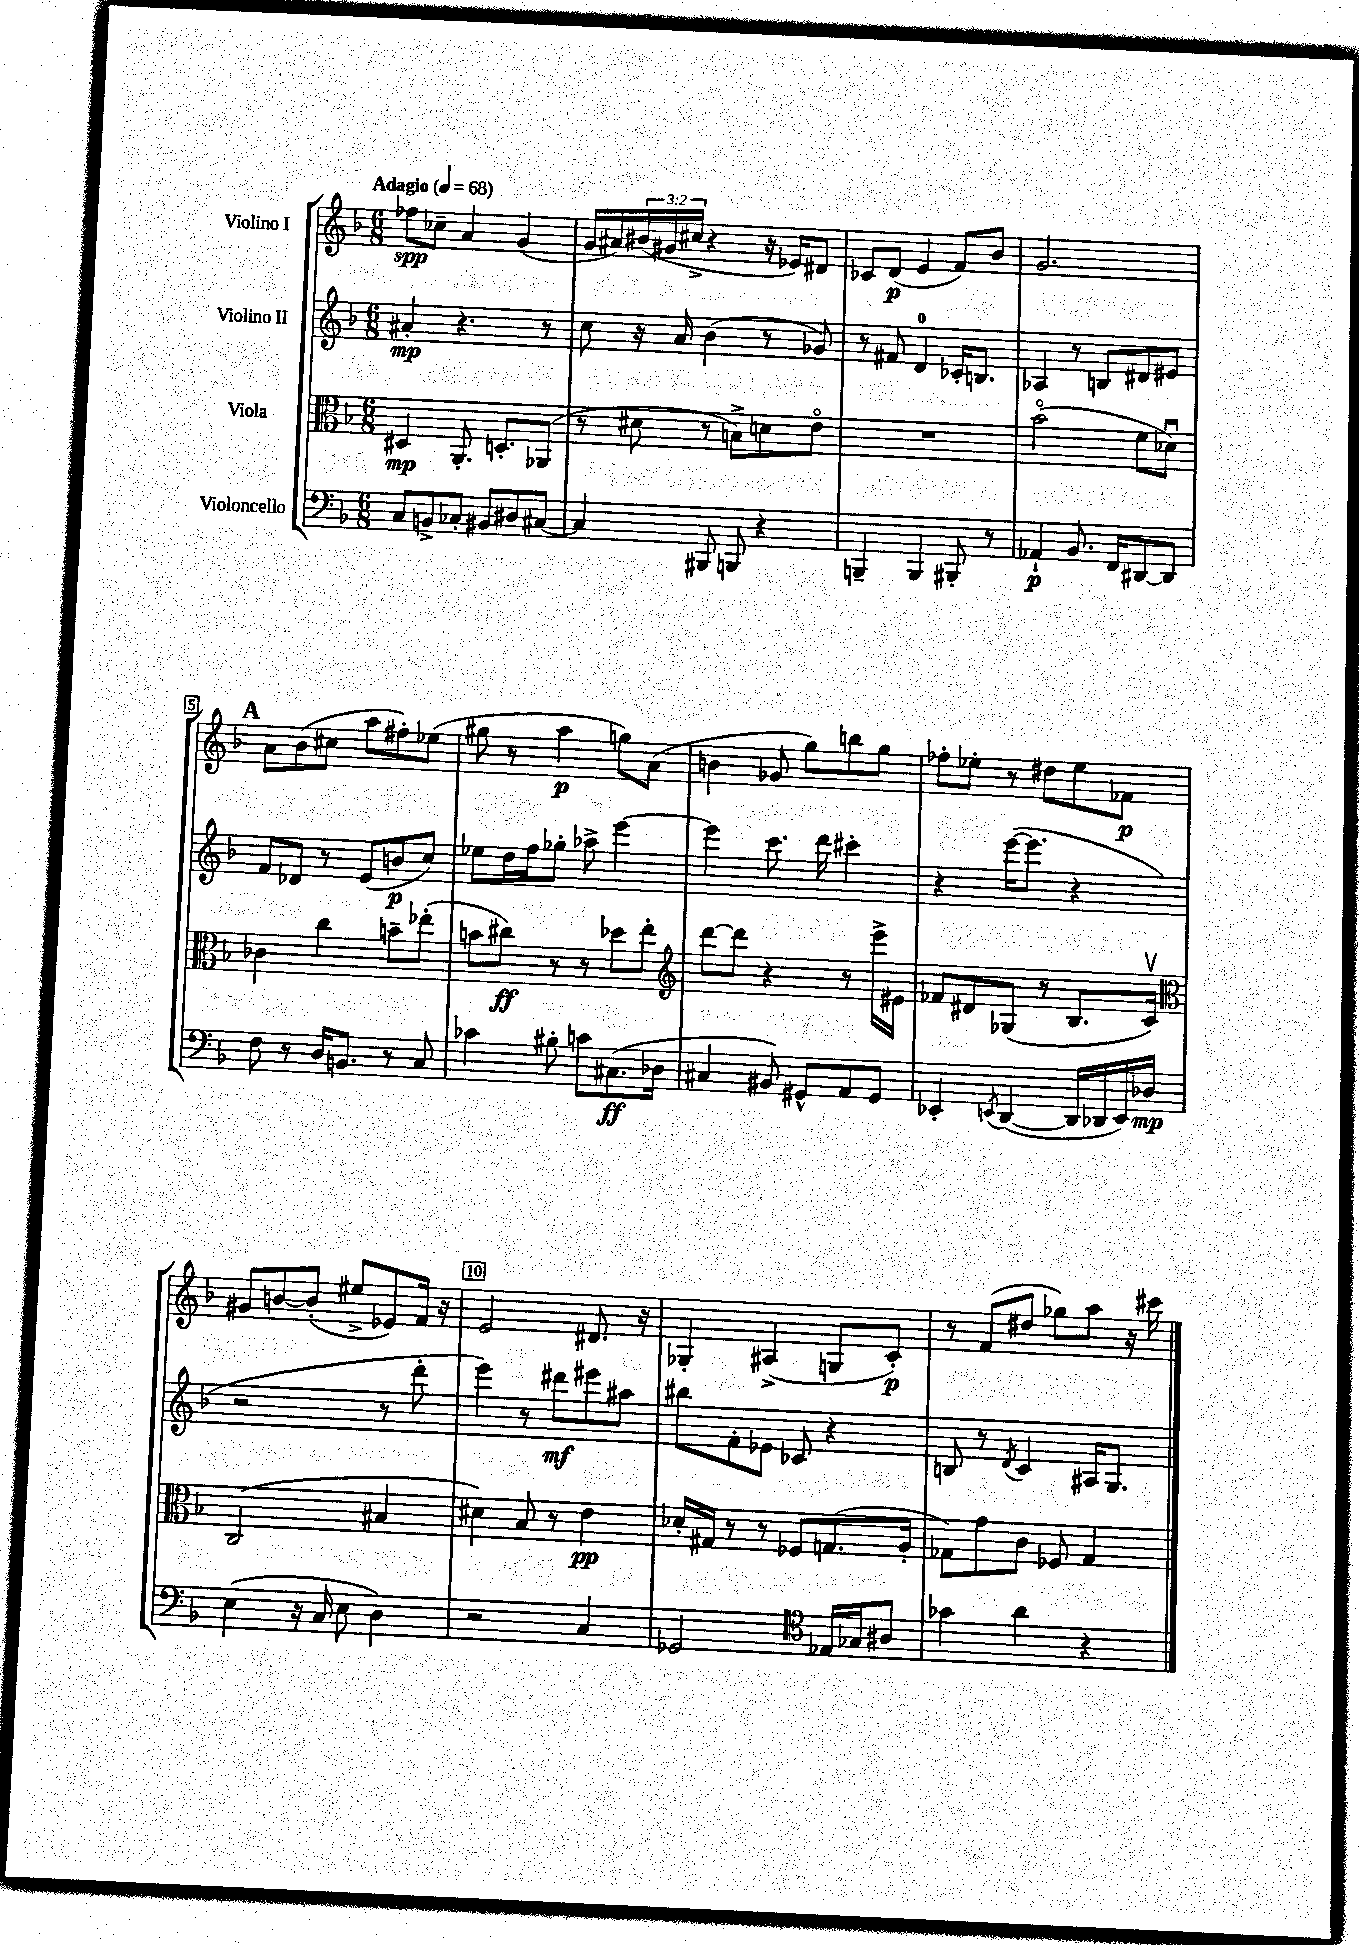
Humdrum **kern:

**kern	**dynam	**kern	**dynam	**kern	**dynam	**kern	**dynam
*part4	*part4	*part3	*part3	*part2	*part2	*part1	*part1
*staff4	*staff4	*staff3	*staff3	*staff2	*staff2	*staff1	*staff1
*I"Violoncello	*	*I"Viola	*	*I"Violino II	*	*I"Violino I	*
*clefF4	*	*clefC3	*	*clefG2	*	*clefG2	*
*k[b-]	*	*k[b-]	*	*k[b-]	*	*k[b-]	*
*M6/8	*	*M6/8	*	*M6/8	*	*M6/8	*
*MM68	*	*MM68	*	*MM68	*	*MM68	*
=1	=1	=1	=1	=1	=1	=1	=1
!	!	!	!	!	!	!LO:TX:a:B:t=Adagio	!
8C/L	.	4D#X/	mp	4a#X'/	mp	8ff-X\L	spp
8BBn^/	.	.	.	.	.	8cc-X~\J	.
8C-X'/J	.	8.AA'/	.	4.r	.	4a/	.
8BB#X/L	.	.	.	.	.	.	.
.	.	8.Dn'/L	.	.	.	.	.
8D#X/	.	.	.	.	.	(4g/	.
[8C#X/J	.	(8AA-X/J	.	8r	.	.	.
=2	=2	=2	=2	=2	=2	=2	=2
4C#/]	.	8r	.	8cc\	.	16g/LL	.
.	.	.	.	.	.	16a#X/)	.
.	.	8d#X\	.	16r	.	(24b#X/	.
.	.	.	.	.	.	24g#X/	.
.	.	.	.	16a/	.	.	.
.	.	.	.	.	.	24cc#X^/JJ	.
8BBB#X/	.	8r	.	(4b-\	.	4r	.
8BBBn/	.	8Bn^\L)	.	.	.	.	.
4r	.	8dn\	.	8r	.	16r	.
.	.	.	.	.	.	16e-X/KL)	.
.	.	8e\J	.	8g-X/)	.	8d#X/J	.
=3	=3	=3	=3	=3	=3	=3	=3
4BBBn~/	.	2.r	.	8r	.	8c-X/L	.
.	.	.	.	8f#X/	.	(8d/J	p
4BBB/	.	.	.	4d/	.	4e/	.
8BBB#X'/	.	.	.	16c-X'/KL	.	8f/L)	.
.	.	.	.	8.Bn/J	.	.	.
8r	.	.	.	.	.	8b-/J	.
=4	=4	=4	=4	=4	=4	=4	=4
4AA-X`/	p	(2b-\	.	4A-X/	.	2.g/	.
8.BB-/	.	.	.	8r	.	.	.
.	.	.	.	8Bn/L	.	.	.
16FF/KL	.	.	.	.	.	.	.
[8DD#X/	.	8f\L	.	8d#X/	.	.	.
8DD#/J]	.	8d-Xu\J)	.	8e#X/J	.	.	.
!!LO:LB:g=z
!!LO:REH:place=s1:t=A
=5	=5	=5	=5	=5	=5	=5	=5
8F\	.	4c-X\	.	8f/L	.	8a\L	.
8r	.	.	.	8d-X/J	.	(8b-\	.
16D/KL	.	4cc\	.	8r	.	8cc#X\J	.
8.BBn/J	.	.	.	.	.	.	.
.	.	.	.	(8e/L	.	8aa\L	.
8r	.	8bn~\L	.	8bn/	p	8ff#X'\)	.
8C/	.	(8ee-X'\J	.	8cc/J)	.	(8ee-X\J	.
=6	=6	=6	=6	=6	=6	=6	=6
4c-X\	.	8bn\L	.	8ee-X\L	.	8gg#X\	.
.	.	8cc#X\J)	ff	16dd\L	.	8r	.
.	.	.	.	16ff\J	.	.	.
8B#X'\	.	8r	.	8gg-X'\J	.	4aa\	p
8cn\L	.	8r	.	8aa-X^\	.	.	.
(8.C#X\	ff	8dd-X\L	.	[4eee\	.	8ggn\L)	.
.	.	8ee'\J	.	.	.	(8a\J	.
16D-X\Jk	.	.	.	.	.	.	.
=7	=7	=7	=7	=7	=7	=7	=7
*	*	*clefG2	*	*	*	*	*
4C#X/	.	[8ddd\L	.	4eee\]	.	4bn\	.
.	.	8ddd\J]	.	.	.	.	.
8BB#X/)	.	4r	.	8.ccc\	.	8g-X/	.
8GG#X^^/L	.	.	.	.	.	8gg\L)	.
.	.	.	.	16ddd\	.	.	.
8AA/	.	8r	.	4ccc#X'\	.	8bbn\	.
8GG#/J	.	16eee^\LL	.	.	.	8gg\J	.
.	.	16e#X\JJ	.	.	.	.	.
=8	=8	=8	=8	=8	=8	=8	=8
4EE-X'/	.	8f-X/L	.	4r	.	8ff-X'\L	.
.	.	8d#X/	.	.	.	8ee-X'\J	.
8qEEn/	.	.	.	.	.	.	.
([4DD/	.	(8G-X/J	.	([16eee\KL	.	8r	.
.	.	.	.	8.eee\J]	.	.	.
.	.	8r	.	.	.	8dd#X\L	.
16DD/LL]	.	8.B-/L	.	4r	.	8ee-\	.
16DD-X/	.	.	.	.	.	.	.
16EE/)	.	.	.	.	.	8f-X\J	p
16D-X/JJ	mp	16cv/Jk)	.	.	.	.	.
!!LO:LB:g=z
=9	=9	=9	=9	=9	=9	=9	=9
*	*	*clefC3	*	*	*	*	*
(4E\	.	(2C/	.	2r	.	8g#X/L	.
.	.	.	.	.	.	[8bn/	.
16r	.	.	.	.	.	(8b'/J]	.
16C/	.	.	.	.	.	.	.
8E\	.	.	.	.	.	8ee#X^/L	.
4D\)	.	4B#X/	.	8r	.	8e-X/)	.
.	.	.	.	8ddd'\	.	16f/Jk	.
.	.	.	.	.	.	16r	.
=10	=10	=10	=10	=10	=10	=10	=10
2r	.	4d#X\)	.	4eee\)	.	2e/	.
.	.	8B-/	.	8r	.	.	.
.	.	8r	.	8ddd#X\L	mf	.	.
4C/	.	4e\	pp	8eee#X\	.	8.d#X/	.
.	.	.	.	8aa#X\J	.	.	.
.	.	.	.	.	.	16r	.
=11	=11	=11	=11	=11	=11	=11	=11
2GG-X/	.	16d-X'/LL	.	8bb#X\L	.	4G-X'/	.
.	.	16G#X/JJ	.	.	.	.	.
.	.	8r	.	8f'\	.	.	.
.	.	8r	.	8e-X\J	.	(4A#X^/	.
.	.	8F-X/L	.	8c-X/	.	.	.
*clefC4	*	*	*	*	*	*	*
16E-X/LL	.	(8.Gn/	.	4r	.	8Gn/L	.
16G-X/J	.	.	.	.	.	.	.
8A#X/J	.	.	.	.	.	8c'/J)	p
.	.	16A'/Jk	.	.	.	.	.
=12	=12	=12	=12	=12	=12	=12	=12
4g-X\	.	8G-X\L)	.	8Bn/	.	8r	.
.	.	8g\	.	8r	.	(8f/L	.
.	.	.	.	8qd/	.	.	.
4a\	.	8c\J	.	4c/	.	8dd#X/J	.
.	.	8F-X/	.	.	.	8gg-X\L)	.
4r	.	4G-/	.	16A#X/KL	.	8aa\J	.
.	.	.	.	8.G/J	.	.	.
.	.	.	.	.	.	16r	.
.	.	.	.	.	.	16ccc#X\	.
==	==	==	==	==	==	==	==
*-	*-	*-	*-	*-	*-	*-	*-
